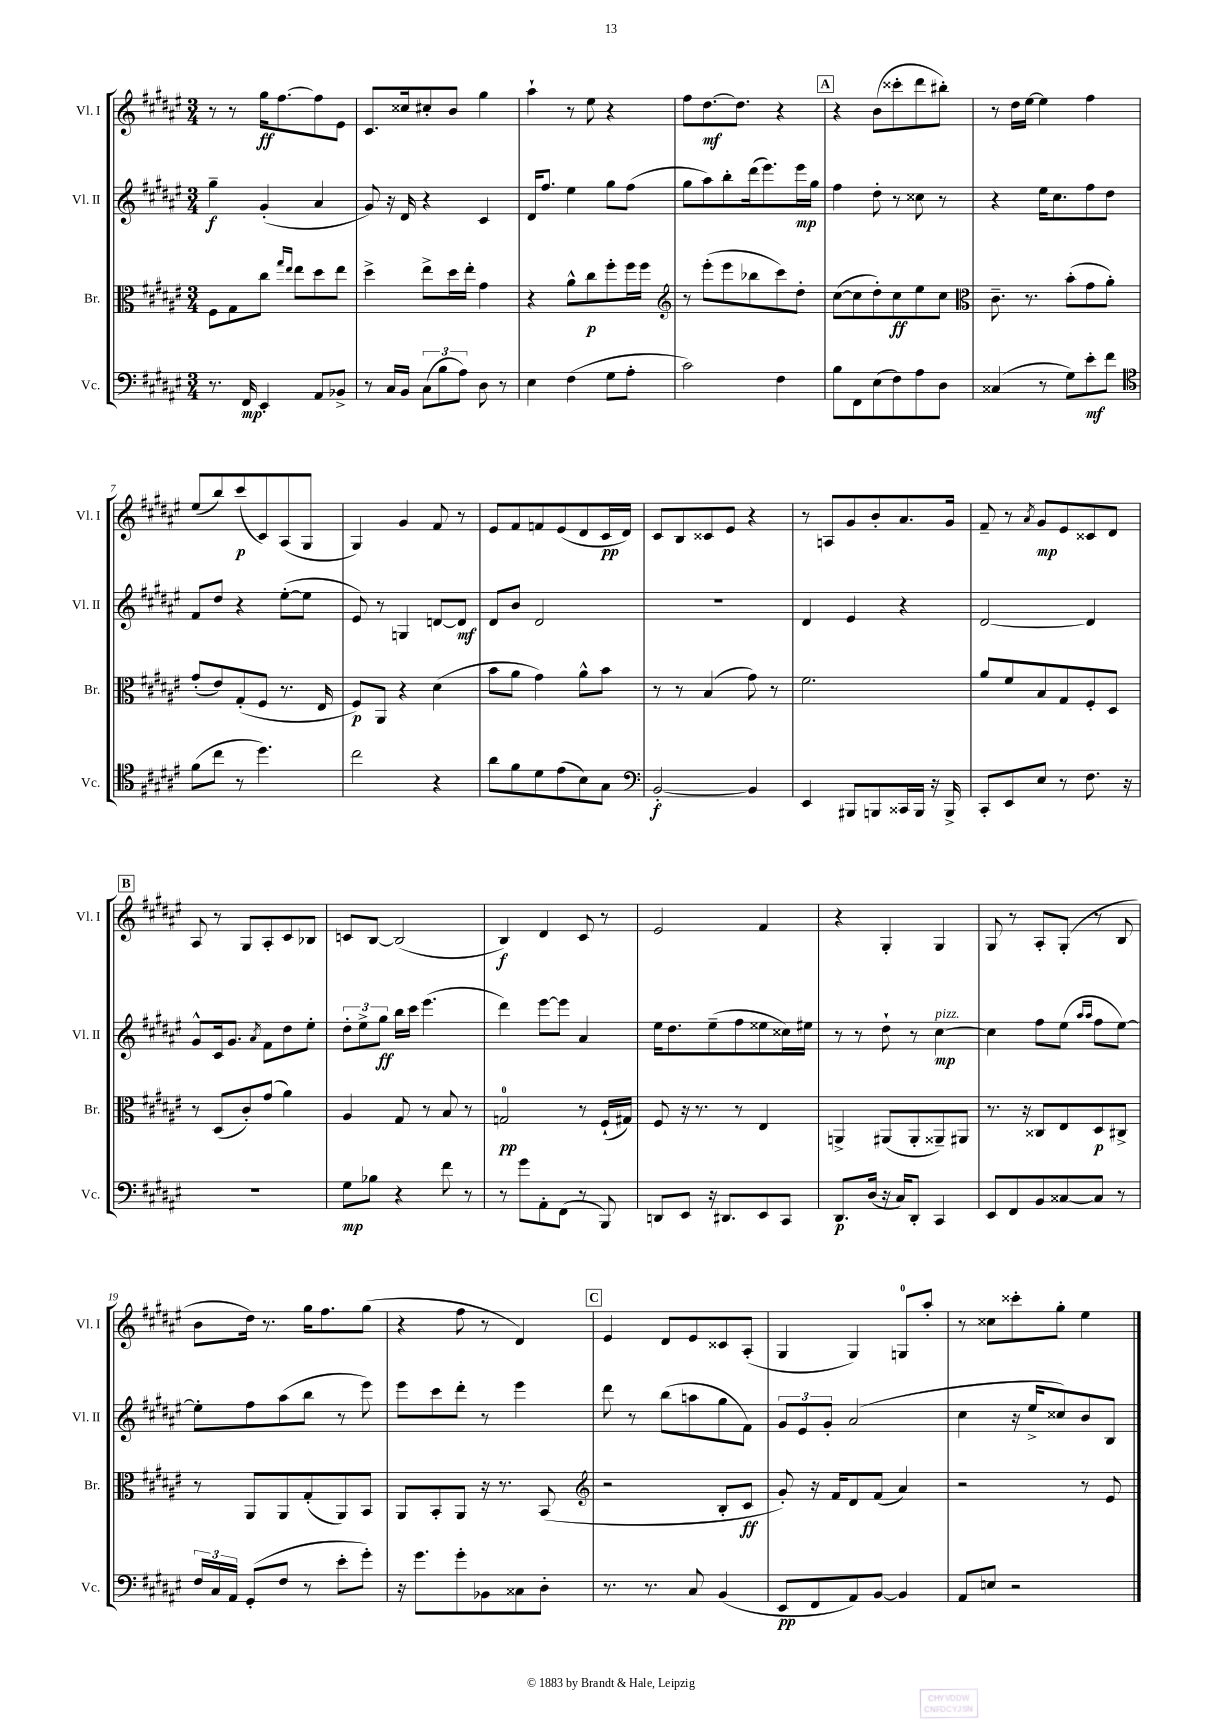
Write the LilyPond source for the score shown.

<<
\new StaffGroup <<
\new Staff = "s0" \with { instrumentName = "Vl. I" shortInstrumentName = "Vl. I" } {
    \clef treble \key fis \major \numericTimeSignature \time 3/4
    \autoBeamOff r8 r8 gis''16[\ff fis''8.~ fis''8 eis'8] |
    cis'8.[ cisis''16 cis''8-. b'8] gis''4 |
    ais''4-! r8 eis''8 r4 |
    fis''8[ dis''8.~\mf dis''8.] r4 |
    \mark \markup { \box "A" } r4 b'8[( cisis'''8-. dis'''8 bis''8]-.) |
    r8 dis''16[ eis''16]~ eis''4 fis''4 |
    eis''8[( b''8) cis'''8\p( cis'8) ais8( gis8] |
    gis4) gis'4 fis'8 r8 |
    eis'8[ fis'8 f'8 eis'8( dis'8 cis'16\pp dis'16]) |
    cis'8[ b8 cisis'8 eis'8] r4 |
    r8 a8[ gis'8 b'8-. ais'8. gis'16] |
    fis'8-- r8 \acciaccatura { ais'8 } gis'8[\mp eis'8 cisis'8 dis'8] |
    \mark \markup { \box "B" } ais8 r8 gis8[ ais8-. cis'8 bes8] |
    c'8[ b8]~ b2( |
    b4\f) dis'4 cis'8 r8 |
    eis'2 fis'4 |
    r4 gis4-. gis4 |
    gis8 r8 ais8[-. gis8]-.( r8 b8 |
    b'8[ dis''16]) r8. gis''16[ fis''8. gis''8]( |
    r4 fis''8 r8 dis'4) |
    \mark \markup { \box "C" } eis'4 dis'8[ eis'8 cisis'8 ais8]-.( |
    gis4 gis4) g8[-0 ais''8]-. |
    r8 cisis''8[ cisis'''8-. gis''8]-. eis''4 \bar "|." |
}
\new Staff = "s1" \with { instrumentName = "Vl. II" shortInstrumentName = "Vl. II" } {
    \clef treble \key fis \major \numericTimeSignature \time 3/4
    \autoBeamOff gis''4--\f gis'4-.( ais'4 |
    gis'8) r16 dis'16 r4 cis'4 |
    dis'16[ fis''8.] eis''4 gis''8[ fis''8]( |
    gis''8[ ais''8) b''8-. dis'''16( eis'''8.) eis'''16\mp gis''16] |
    \mark \markup { \box "A" } fis''4 dis''8-. r8 cisis''8 r8 |
    r4 eis''16[ cis''8. fis''8 dis''8] |
    fis'8[ dis''8] r4 eis''8[~-.( eis''8] |
    eis'8) r8 g4 d'8[~ d'8]\mf |
    dis'8[ b'8] dis'2 |
    R2. |
    dis'4 eis'4 r4 |
    dis'2~ dis'4 |
    \mark \markup { \box "B" } gis'8[-^ cis'16 gis'8.] \acciaccatura { ais'8 } fis'8[ dis''8 eis''8]-. |
    \tuplet 3/2 { dis''8[-. eis''8-> gis''8]\ff } b''16[ cis'''16] eis'''4.( |
    dis'''4) eis'''8[~ eis'''8] ais'4 |
    eis''16[ dis''8. eis''8--( fis''8 eisis''8 cisis''16) eis''16] |
    r8 r8 dis''8-! r8 cis''4~\mp^\markup { \italic "pizz." } |
    cis''4 fis''8[ eis''8]( \grace { ais''16[ ais''16] } fis''8[ eis''8]~) |
    eis''8[-. fis''8 ais''8( b''8] r8 eis'''8) |
    eis'''8[ cis'''8 dis'''8]-. r8 eis'''4 |
    \mark \markup { \box "C" } dis'''8 r8 b''8[( a''8 gis''8 fis'8]) |
    \tuplet 3/2 { gis'8[ eis'8 gis'8]-. } ais'2( |
    cis''4 r16 eis''16[-> cisis''8) b'8 b8] \bar "|." |
}
\new Staff = "s2" \with { instrumentName = "Br." shortInstrumentName = "Br." } {
    \clef alto \key fis \major \numericTimeSignature \time 3/4
    \autoBeamOff fis8[ gis8 cis''8] \grace { gis''16[ eis''16] } eis''8[ dis''8 eis''8] |
    dis''4-> eis''8[-> dis''16 eis''16]-. gis'4 |
    r4 ais'8[-^ cis''8\p fis''8-. fis''16 fis''16] |
    \clef treble r8 eis'''8[-.( eis'''8 bes''8 cis'''8) dis''8]-. |
    \mark \markup { \box "A" } cis''8[~( cis''8 dis''8-.) cis''8\ff eis''8 cis''8] |
    \clef alto cis'8.-- r8. b'8[-.( gis'8 ais'8]-.) |
    gis'8[-.( eis'8) gis8-.( fis8] r8. eis16 |
    fis8[\p) ais,8] r4 dis'4( |
    b'8[ ais'8] gis'4) ais'8[-^ b'8] |
    r8 r8 b4( gis'8) r8 |
    fis'2. |
    ais'8[ fis'8 b8 gis8 fis8-. dis8] |
    \mark \markup { \box "B" } r8 dis8[( cis'8-.) gis'8]( ais'4) |
    ais4 gis8 r8 b8 r8 |
    g2-0\pp r8 fis16[-!( gis16]) |
    fis8 r16 r8. r8 eis4 |
    a,4-> ais,8[( ais,8-. aisis,8--) ais,8] |
    r8. r16 cisis8[ eis8 dis8\p cis8]-> |
    r8 ais,8[ ais,8 gis8-.( ais,8) b,8] |
    ais,8[ b,8-. ais,8] r16 r8. b,8( |
    \mark \markup { \box "C" } \clef treble r2 b8[-. cis'8]\ff |
    gis'8-.) r16 fis'16[ dis'8 fis'8]( ais'4) |
    r2 r8 eis'8 \bar "|." |
}
\new Staff = "s3" \with { instrumentName = "Vc." shortInstrumentName = "Vc." } {
    \clef bass \key fis \major \numericTimeSignature \time 3/4
    \autoBeamOff r8. fis,16\mp eis,4-. ais,8[ bes,8]-> |
    r8 cis16[ b,16] \tuplet 3/2 { cis8[( b8 ais8]) } dis8 r8 |
    eis4 fis4( gis8[ ais8]-. |
    cis'2) fis4 |
    \mark \markup { \box "A" } b8[ fis,8 eis8( fis8) ais8 dis8] |
    cisis4( r8 gis8[) eis'8-.\mf fis'8] |
    \clef tenor fis'8[( cis''8] r8 dis''4.) |
    cis''2 r4 |
    ais'8[ fis'8 dis'8 eis'8( b8) gis8] |
    \clef bass b,2~-.\f b,4 |
    eis,4 bis,,8[ b,,8 cisis,16 b,,16] r16 b,,16-> |
    cis,8[-. eis,8 eis8] r8 fis8. r16 |
    \mark \markup { \box "B" } R2. |
    gis8[\mp bes8] r4 fis'8 r8 |
    r8 gis'8[ ais,8-. fis,8]( r8 b,,8) |
    d,8[ eis,8] r16 dis,8.[ eis,8 cis,8] |
    dis,8.[\p dis16]( r16 cis16[) dis,8]-. cis,4 |
    eis,8[ fis,8 b,8 cisis8~ cisis8] r8 |
    \tuplet 3/2 { fis16[ cis16 ais,16] } gis,8[-.( fis8] r8 eis'8[-. gis'8]-.) |
    r16 gis'8.[ gis'8-. bes,8 cisis8 dis8]-. |
    \mark \markup { \box "C" } r8. r8. cis8 b,4( |
    eis,8[\pp fis,8 ais,8) b,8]~ b,4 |
    ais,8[ e8] r2 \bar "|." |
}
>>
>>
